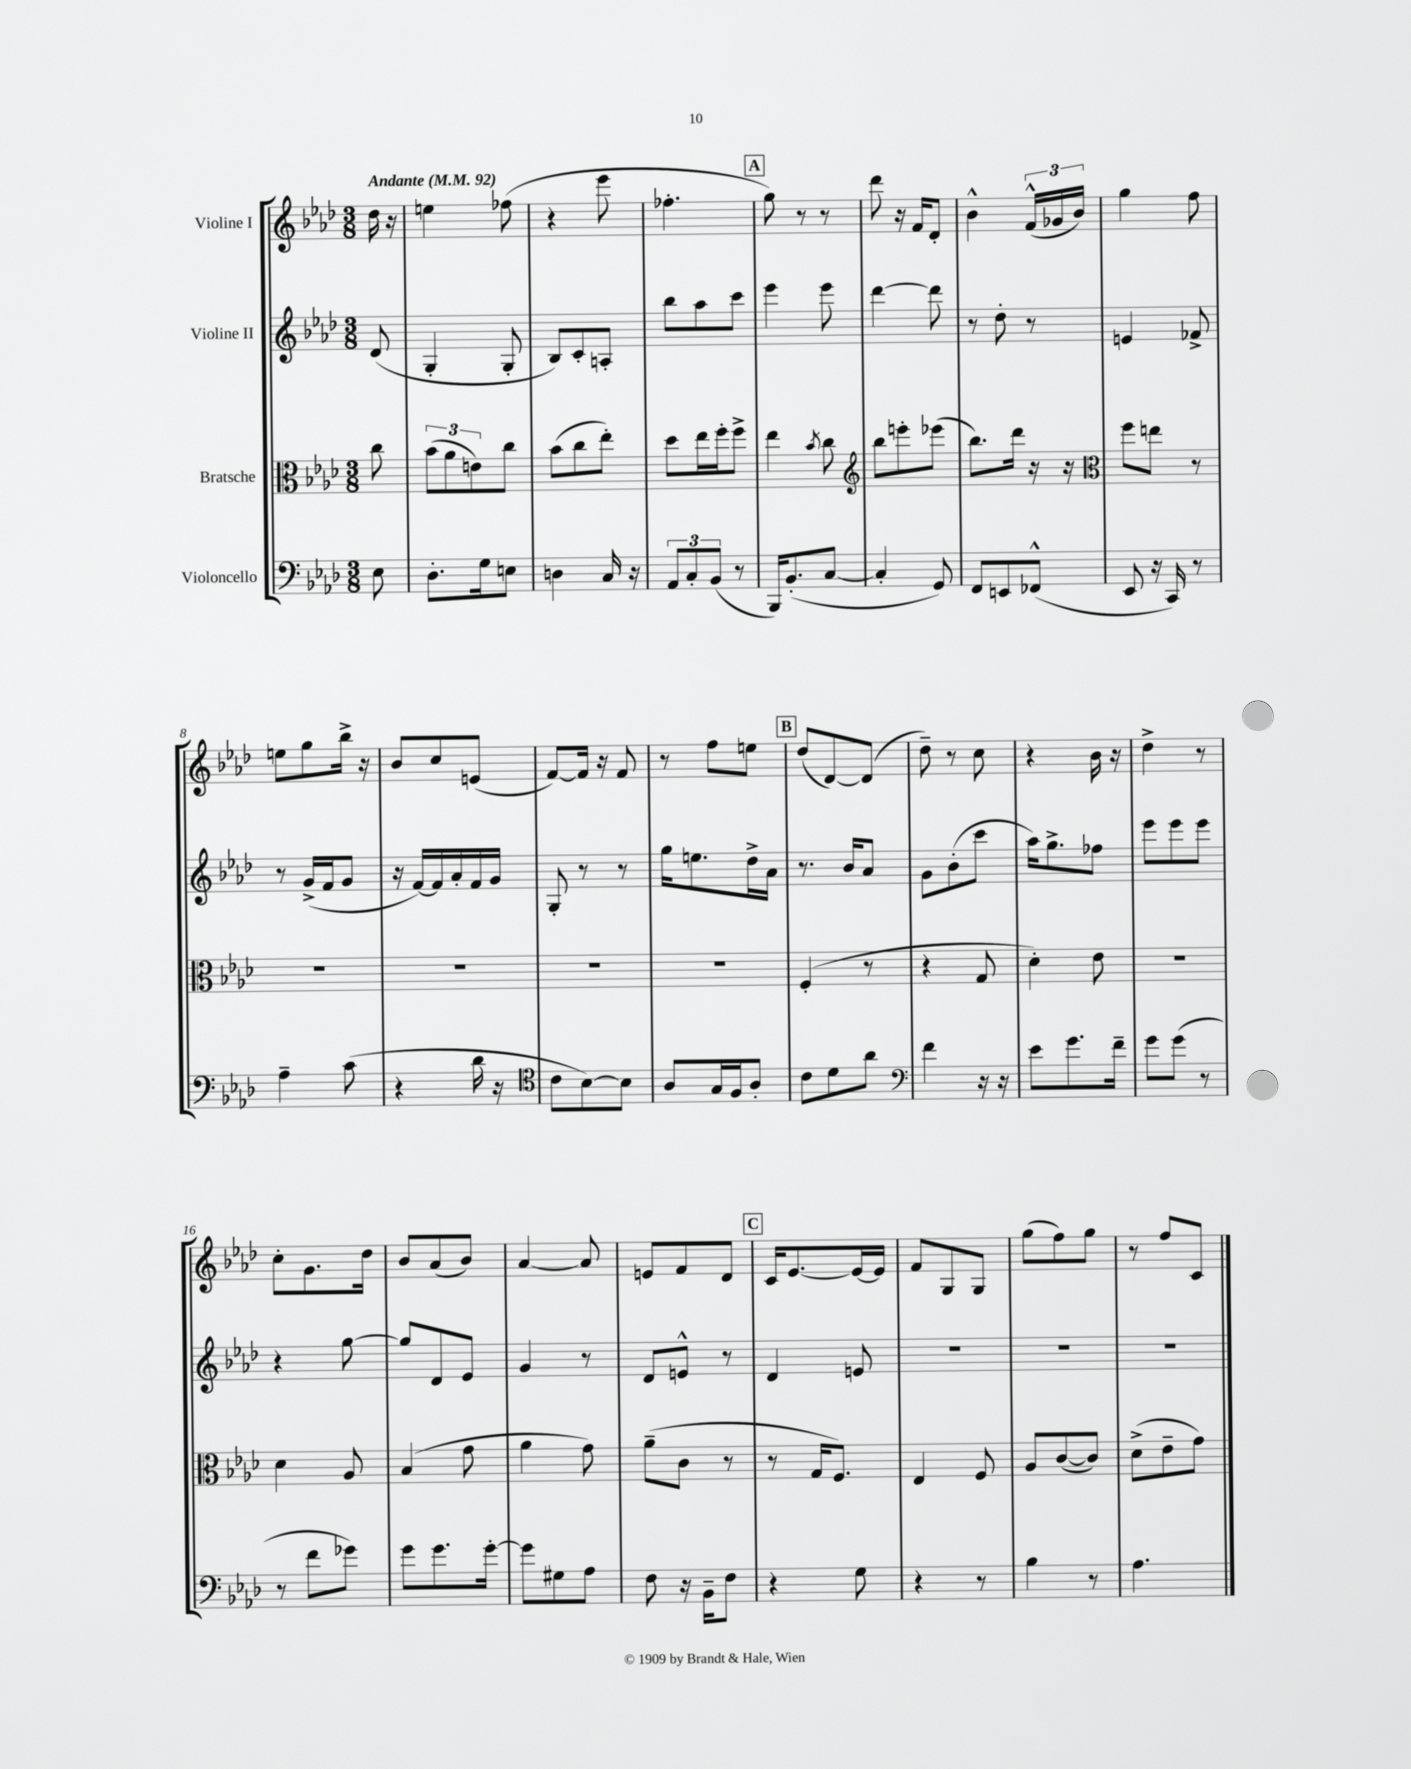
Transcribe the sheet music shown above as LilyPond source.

<<
\new StaffGroup <<
\new Staff = "s0" \with { instrumentName = "Violine I" } {
    \clef treble \key aes \major \numericTimeSignature \time 3/8 \partial 8 \tempo "Andante" 4 = 92
    des''16 r16 |
    e''4 fes''8( |
    r4 ees'''8 |
    fes''4.-. |
    \mark \markup { \box "A" } g''8) r8 r8 |
    des'''8 r16 f'16 des'8-. |
    bes'4-^ \tuplet 3/2 { f'16-^( ges'16 bes'16) } |
    g''4 f''8 |
    e''8 g''8 bes''16-> r16 |
    bes'8 c''8 e'8( |
    f'8~) f'16 r16 f'8 |
    r8 f''8 e''8 |
    \mark \markup { \box "B" } des''8( des'8~) des'8( |
    des''8--) r8 c''8 |
    r4 bes'16 r16 |
    des''4-> r8 |
    c''8-. g'8. des''16 |
    bes'8 aes'8( bes'8) |
    aes'4~ aes'8 |
    e'8 f'8 des'8 |
    \mark \markup { \box "C" } c'16 ees'8.~ ees'16~ ees'16 |
    f'8 g8 g8 |
    g''8( f''8) g''8 |
    r8 f''8 c'8 \bar "|." |
}
\new Staff = "s1" \with { instrumentName = "Violine II" } {
    \clef treble \key aes \major \numericTimeSignature \time 3/8 \partial 8
    des'8( |
    g4-. g8-. |
    bes8) c'8-. a8-. |
    bes''8 aes''8 c'''8 |
    \mark \markup { \box "A" } ees'''4 ees'''8 |
    des'''4~ des'''8 |
    r8 des''8-. r8 |
    e'4 fes'8-> |
    r8 g'16->( f'16 g'8 |
    r16 f'16~) f'16 aes'16-. f'16 g'16 |
    g8-. r8 r8 |
    g''16 e''8. des''16-> aes'16 |
    \mark \markup { \box "B" } r8. bes'16 aes'8 |
    g'8 bes'8-.( c'''8 |
    aes''16) g''8.-> fes''8 |
    ees'''8 ees'''8 ees'''8 |
    r4 g''8~ |
    g''8 des'8 ees'8 |
    g'4 r8 |
    des'8 e'8-^ r8 |
    \mark \markup { \box "C" } des'4 e'8 |
    R4. |
    R4. |
    R4. \bar "|." |
}
\new Staff = "s2" \with { instrumentName = "Bratsche" } {
    \clef alto \key aes \major \numericTimeSignature \time 3/8 \partial 8
    c''8 |
    \tuplet 3/2 { bes'8( aes'8 e'8) } c''8 |
    bes'8( c''8 ees''8-.) |
    des''8 ees''16 f''16-. f''8-> |
    \mark \markup { \box "A" } ees''4 \acciaccatura { bes'8 } c''8 |
    \clef treble bes''8 e'''8-. ees'''8( |
    bes''8.) des'''16 r16 r16 |
    \clef alto f''8 e''8 r8 |
    R4. |
    R4. |
    R4. |
    R4. |
    \mark \markup { \box "B" } f4-.( r8 |
    r4 g8 |
    des'4-.) ees'8 |
    R4. |
    des'4 aes8 |
    bes4( g'8 |
    aes'4 g'8) |
    aes'8--( c'8 r8 |
    \mark \markup { \box "C" } r8 g16 f8.) |
    ees4 f8 |
    aes8 c'8~( c'8) |
    des'8->( ees'8-- g'8) \bar "|." |
}
\new Staff = "s3" \with { instrumentName = "Violoncello" } {
    \clef bass \key aes \major \numericTimeSignature \time 3/8 \partial 8
    ees8 |
    des8.-. g16 e8 |
    d4 c16 r16 |
    \tuplet 3/2 { aes,8 c8-. bes,8( } r8 |
    \mark \markup { \box "A" } bes,,16) bes,8.-.( c8~ |
    c4-. g,8) |
    f,8 e,8 fes,8-^( |
    ees,8 r16 c,16) r8 |
    aes4-- c'8( |
    r4 des'16 r16 |
    \clef tenor c'8 bes8~) bes8 |
    aes8 g16 f16 aes8-. |
    \mark \markup { \box "B" } c'8 des'8 aes'8 |
    \clef bass f'4 r16 r16 |
    ees'8 g'8. f'16-- |
    g'8 g'8( r8 |
    r8 f'8 ges'8) |
    g'8 g'8. g'16~-. |
    g'8 gis8 aes8 |
    f8 r16 bes,16-- f8 |
    \mark \markup { \box "C" } r4 g8 |
    r4 r8 |
    bes4 r8 |
    aes4. \bar "|." |
}
>>
>>
